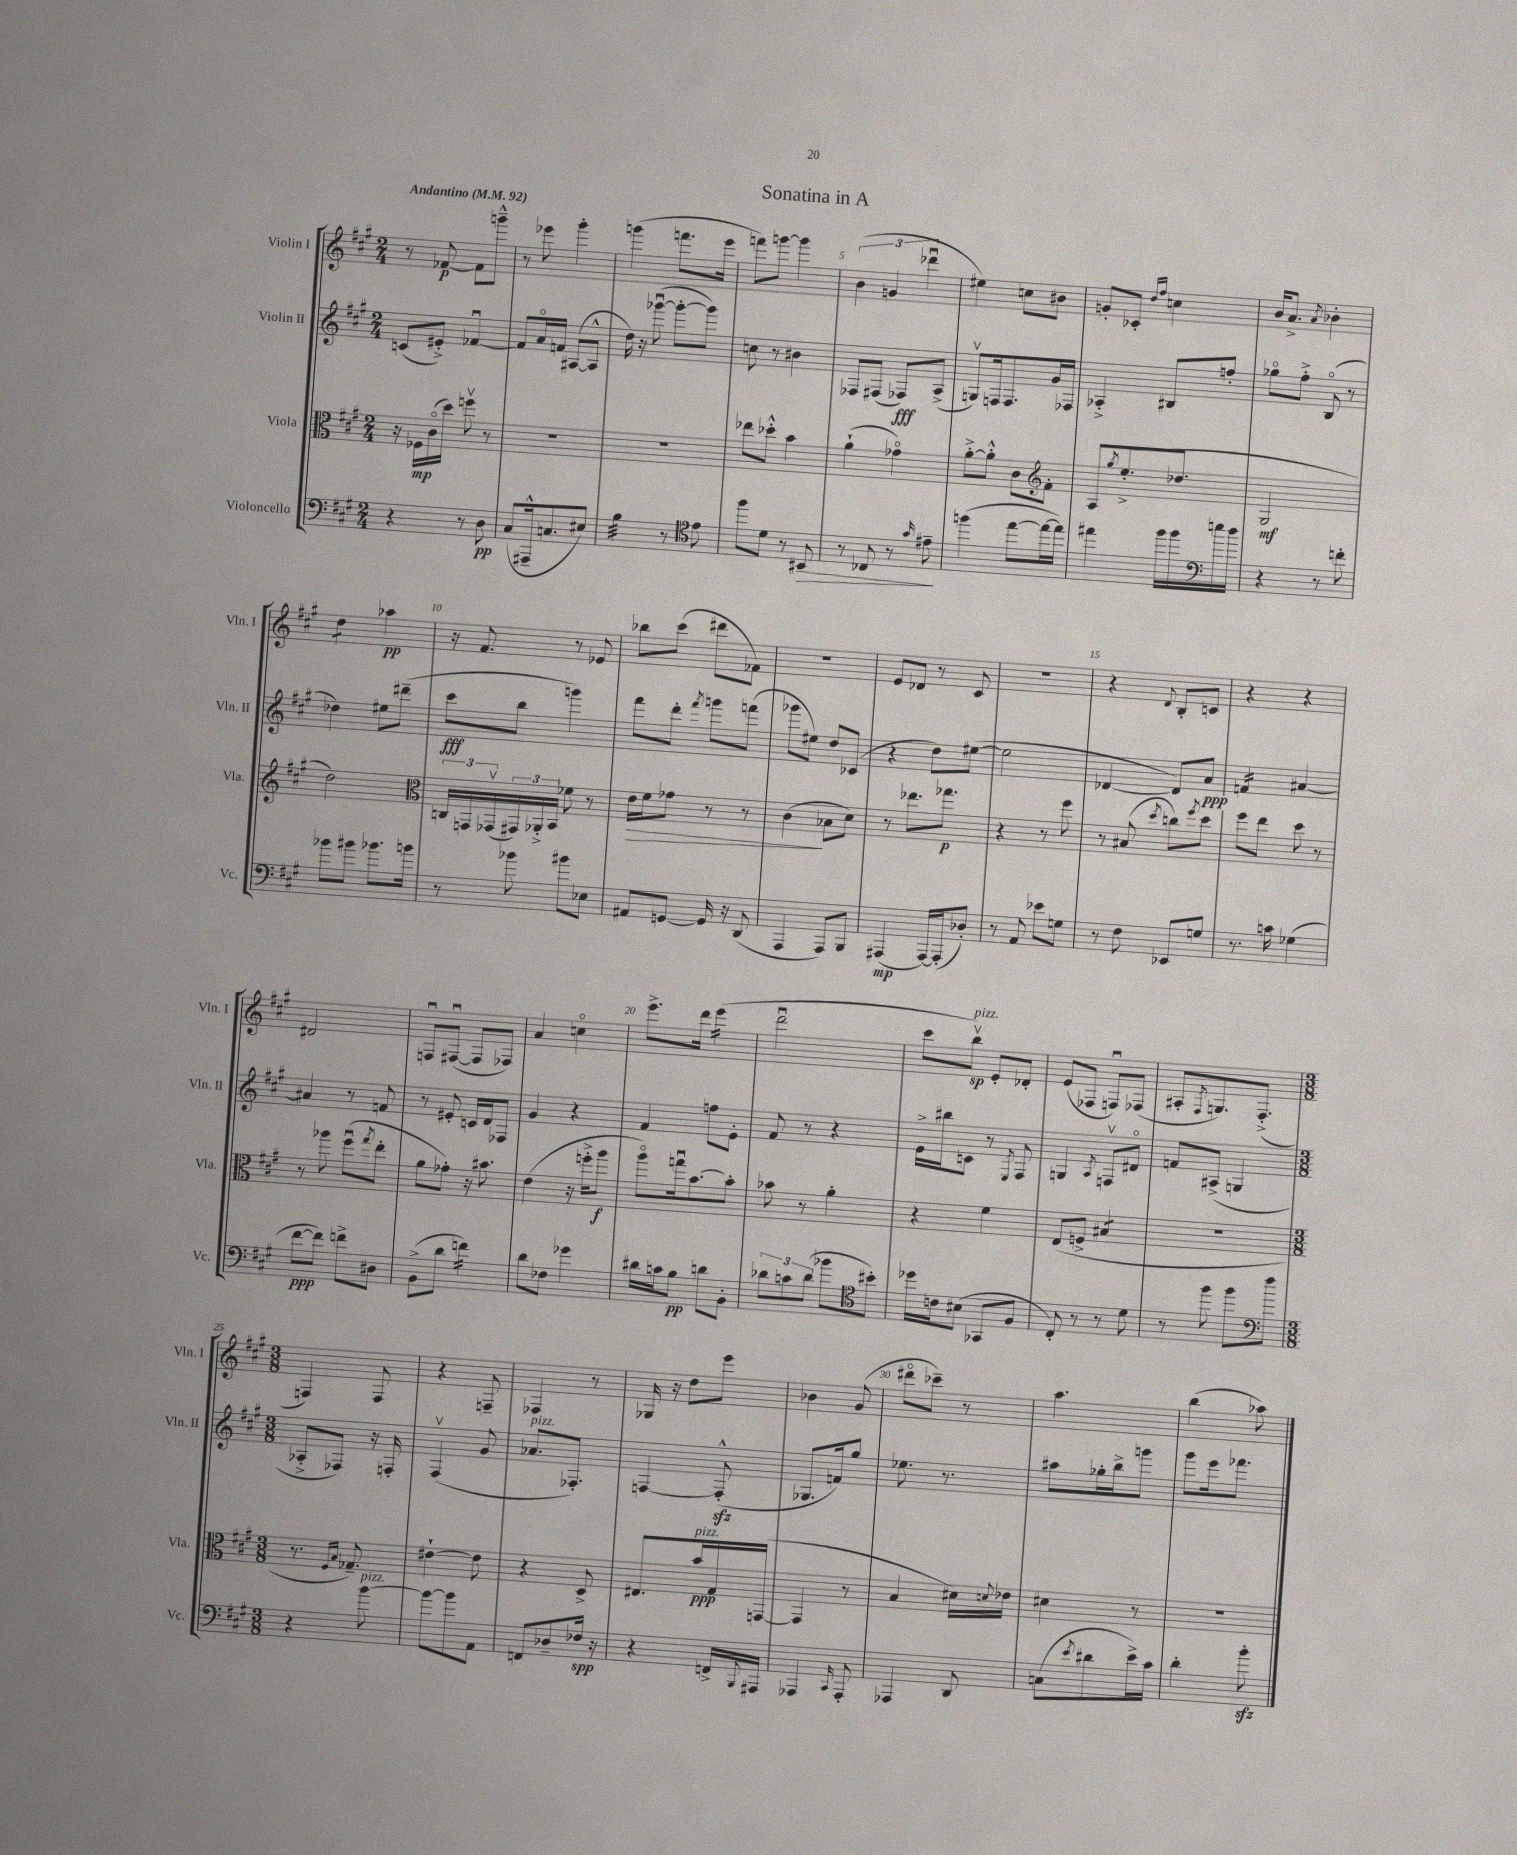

**kern	**kern	**kern	**kern
*staff4	*staff3	*staff2	*staff1
*clefF4	*clefC3	*clefG2	*clefG2
*k[f#c#g#]	*k[f#c#g#]	*k[f#c#g#]	*k[f#c#g#]
*M2/4	*M2/4	*M2/4	*M2/4
*MM92	*MM92	*MM92	*MM92
4r	16r	(8c	8r
.	16F-	.	.
.	(16c#o	8e#'^)	[8f-
.	16dd)	.	.
8r	8ffv	[4f-u	8f-]
8D	8r	.	8ggg~^^
=	=	=	=
(8C#	2r	8f-]	8r
16AAA#~^^	.	16ao	8eee-
8.C	.	16f	.
.	.	([8A#	4ggg#'
8E#)	.	8A#^^]	.
=	=	=	=
4B	2r	16dd)	(4ggg
.	.	16r	.
.	.	([8ggg-u	.
8r	.	8ggg-'_	8.fff
8e	.	8ggg-])	.
.	.	.	16eee
=	=	=	=
*clefC4	*	*	*
8ff#	8ee-	8cc	8fff)
8d	8dd-'^^	8r	[8ggg
8r	4b	4b#	4ggg]
8BB#	.	.	.
=	=	=	=
8r	(4a`	8F-	(6b
8C-	.	(8F#	.
.	.	.	6g
8r	4g-o)	8F-)	.
.	.	.	6ddd-u
16qqg#	.	.	.
8e#~	.	(8A^	.
=	=	=	=
(4ff	[8a'^	8Gv)	4ee#)
.	8a'^^]	16F	.
.	.	8.F	.
[8ee	8c#	.	8cc
16ee_	8f#'	16g#	8b#
16ee])	.	16F-	.
=	=	=	=
*	*clefG2	*	*
4ee#	8A	4A-'^	8g'
.	8qgg#	.	.
.	(8.ee'^	.	8c-'
.	.	.	16qqdd
.	.	.	16qqff#
16ff#	.	8B#	4cc
16ff#	8.dd-	.	.
16ee	.	8ff'	.
16dd	.	.	.
=	=	=	=
*clefF4	*	*	*
4r	2G#	8gg-o	16b
.	.	.	8.a^
.	.	8ff#'^	.
.	.	.	8qa
8r	.	(8Bo	4b-'
8f'	.	8r	.
=	=	=	=
8b-	2dd)	4dd-)	4dd
8b#	.	.	.
8.b-	.	8ee#	4aa-
.	.	(8ddd#~	.
16b	.	.	.
=	=	=	=
*	*clefC3	*	*
8r	24C	8ccc#	16r
.	24GG	.	.
.	.	.	8.f#
.	(24GG-v	.	.
8b-	24GG#)	8bb	.
.	24AA-'^	.	.
.	24BB	.	.
8b#	8f-	4ggg)	8r
8E-	8r	.	8e-
=	=	=	=
8AA#	16e	8fff#	8bb-
.	16f#	.	.
[8GG	8g-	8ddd'	(8ccc#
.	.	8qfff#	.
16GG]	8r	8ggg	8ddd#
16r	.	.	.
(8DD	8r	(8fff	8f-)
=	=	=	=
4AAA	(4c#	8ggg-	2r
.	.	8ee#)	.
8AAA)	8B-	8dd	.
8BBB	8d)	(8c-	.
=	=	=	=
(4AAA#	8r	4r	8e
.	8.ee-	.	8d-
[16AAA#)	.	8dd)	8r
(16AAA#']	8.gg-	.	.
8D-')	.	([8ee#	8c#
=	=	=	=
8r	4r	2ee#]	2r
8AA	.	.	.
8e-	8r	.	.
8G	8ff#	.	.
=	=	=	=
8r	8r	[4d-	4r
8F#	(8B#	.	.
.	8qdd	.	8qqd
8EE-	8cc)	8d-])	8B'
.	8qff#	.	.
8G	8dd	8a	8c
=	=	=	=
8.r	8ff#	4f	4r
.	8ee	.	.
16c	.	.	.
(4G-	8dd	[4a#	4r
.	8r	.	.
=	=	=	=
[8f#	8r	4a#]	2d#
8f#])	8aa-	.	.
8f^	(8ff#u	8r	.
.	8qgg#	.	.
8D#	8ee'	8f	.
=	=	=	=
(8BB^	8a	8r	8Fu
8d	8g-')	8e#'	([8F#u
4f)	16r	16c	8F#]
.	8.b#	16d	.
.	.	8F-	8F-)
=	=	=	=
8d	(4e	4g#	4a
8F-	.	.	.
4g-	16r	4r	4cco
.	16ff'^	.	.
.	8aa	.	.
=	=	=	=
16d#	8aao)	4f#	8.eee^
16c	.	.	.
8B	16ggu	.	.
.	[8.b	.	16ddd
8d	.	8ff	(4eee
8BB'	8b']	8e'	.
=	=	=	=
12d-	8b-	8f#	2dddu
12c	.	.	.
.	8r	8r	.
(12d-	.	.	.
8b-	4a'	4r	.
8b#')	.	.	.
=	=	=	=
*clefC4	*	*	*
16dd-	4r	16e^	8ccc#
16c	.	16bb#	.
(8B#	.	8c	8bbv)
8GG-	4f#	8r	8e'
.	.	8qE	.
8F#	.	8F#	8d-'
=	=	=	=
8C#')	(8E	4G	(8e
8r	8F^	.	8F-
.	.	8qA	.
8r	4B#	8Fv	8Fu)
8d	.	8d#o	(8F-
=	=	=	=
8r	2r	8f	8A#'
.	.	.	8qF#
8ff#	.	(8A#^	8.G)
8ff#	.	4G	.
.	.	.	(8.F#'^
8ff#	.	.	.
=	=	=	=
*clefF4	*	*	*
*M3/8	*M3/8	*M3/8	*M3/8
4r	8.r	8A-'^	4F)
.	.	8F-)	.
.	16qqF#	.	.
.	16qqB	.	.
.	8.G-~)	.	.
[8b	.	16r	8F
.	.	16F'	.
=	=	=	=
8b_	[4e#`	(4F#v	4r
8b]	.	.	.
8AA	8e#]	8g#	8F~
=	=	=	=
8FF	4r	8.a-	4F-
8D-~	.	.	.
.	.	8.F-')	.
16F-	8D^	.	8r
16r	.	.	.
=	=	=	=
4r	8.E#	[4F	16G-
.	.	.	16r
.	.	.	8dd
.	16b	.	.
16FF^	16G#	(8F'^^]	8eee
8qqBBB	.	.	.
16AAA#	([16GG	.	.
=	=	=	=
4AAA-	4GG]	8.G-	4b-
.	.	16f)	.
16qqCC#	.	.	.
8AAA-'	8r	8gg#	(8g#
=	=	=	=
4AAA-	4B	8.ee-	8ddd#o
.	.	.	8ccc-~)
.	.	8.r	.
8DD	16d#)	.	8r
.	8qqd	.	.
.	16e-	.	.
=	=	=	=
(8C	4d#	8aa#	4.aa
8qe	.	.	.
8d#	.	16gg-'	.
.	.	16bb^	.
16e^)	8r	8ggg	.
16c#	.	.	.
=	=	=	=
4d'	4.r	8ggg#	(4bb
.	.	16eee	.
.	.	8.fff-	.
8b'	.	.	8aa-)
==	==	==	==
*-	*-	*-	*-
